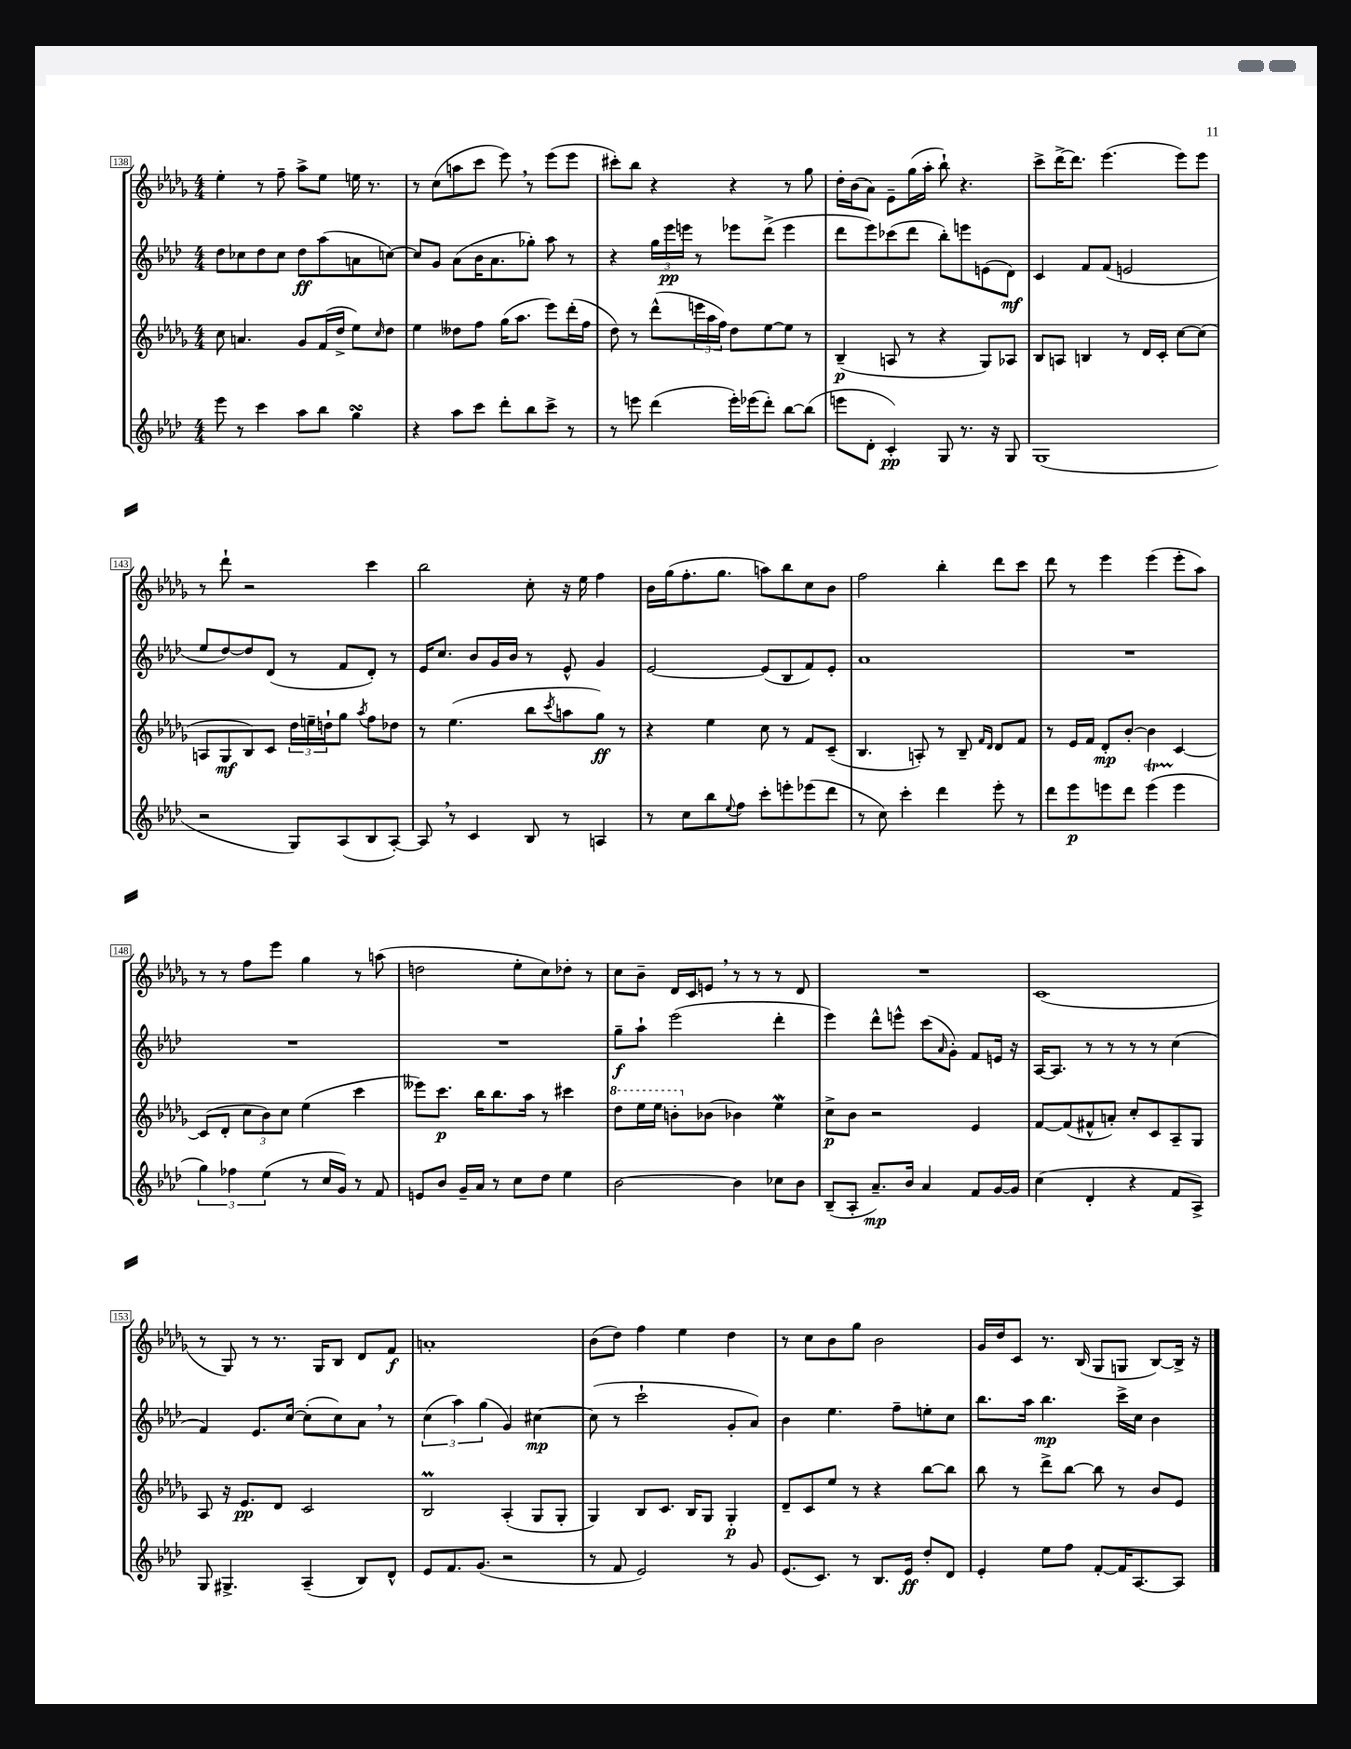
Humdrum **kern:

**kern	**dynam	**kern	**dynam	**kern	**dynam	**kern	**dynam
*part4	*part4	*part3	*part3	*part2	*part2	*part1	*part1
*staff4	*staff4	*staff3	*staff3	*staff2	*staff2	*staff1	*staff1
*clefG2	*	*clefG2	*	*clefG2	*	*clefG2	*
*k[b-e-a-d-]	*	*k[b-e-a-d-g-]	*	*k[b-e-a-d-]	*	*k[b-e-a-d-g-]	*
*M4/4	*	*M4/4	*	*M4/4	*	*M4/4	*
=138	=138	=138	=138	=138	=138	=138	=138
8eee-\	.	8cc\	.	8dd-\L	.	4ee-'\	.
8r	.	4.an/	.	8cc-X\	.	.	.
4ccc\	.	.	.	8dd-\	.	8r	.
.	.	.	.	8cc-\J	.	8ff~\	.
8aa-\L	.	8g-/L	.	8dd-\L	ff	8aa-^\L	.
8bb-\J	.	(16f/L	.	(8aa-\	.	8ee-\J	.
.	.	16dd-^/JJ	.	.	.	.	.
4ggsSsS\	.	8ee-\L)	.	8an\	.	16een\	.
.	.	.	.	.	.	8.r	.
.	.	16qqcc/	.	.	.	.	.
.	.	8dd-\J	.	[8ccn\J)	.	.	.
=139	=139	=139	=139	=139	=139	=139	=139
4r	.	4ee-\	.	8cc/L]	.	8r	.
.	.	.	.	8g/J	.	(8cc\L	.
8aa-\L	.	8dd--X\L	.	(8a-\L	.	8aan\	.
8ccc\J	.	8ff\J	.	16b-\K	.	8ccc\J	.
.	.	.	.	8.a-\	.	.	.
8ddd-'\L	.	(16gg-\KL	.	.	.	8eee-,\)	.
.	.	8.aa-\J	.	.	.	.	.
8bb-\	.	.	.	8gg-X'\J)	.	8r	.
8ccc^\J	.	8eee-\L)	.	8aa-\	.	(8eee-\L	.
8r	.	(16ddd-'\L	.	8r	.	8eee-\J	.
.	.	16ff\JJ	.	.	.	.	.
=140	=140	=140	=140	=140	=140	=140	=140
8r	.	8dd-\)	.	4r	.	8ccc#X'\L)	.
8eeen\	.	8r	.	.	.	8bb-\J	.
(4ddd-\	.	(8ddd-^^\L	.	24gg\LL	.	4r	.
.	.	.	.	24eee-\	pp	.	.
.	.	.	.	24eeen\JJ	.	.	.
.	.	24eeen\L	.	8r	.	.	.
.	.	24aa-\	.	.	.	.	.
.	.	24ff\JJ)	.	.	.	.	.
16eee'\LL)	.	8dd-\L	.	8eee-X\L	.	4r	.
(16eee-X\J	.	.	.	.	.	.	.
8ddd-'\J)	.	[8ee-\	.	(8ddd-^\J	.	.	.
[8bb-\L	.	8ee-\J]	.	4eee-\	.	8r	.
(8bb-\J]	.	8r	.	.	.	8gg-\	.
=141	=141	=141	=141	=141	=141	=141	=141
8eeen\L	.	(4B-~/	p	8ddd-\L	.	16dd-'\LL	.
.	.	.	.	.	.	(16b-\J	.
8d-'\J	.	.	.	8eee-\)	.	8a-\J)	.
4c'/)	pp	8An/	.	(8ccc-X\	.	8e-~\L	.
.	.	8r	.	8ddd-\J	.	(16gg-\L	.
.	.	.	.	.	.	16aa-'\JJ	.
8G/	.	4r	.	8bb-'\L)	.	8bb-`\)	.
8.r	.	.	.	8eeen\	.	4.r	.
.	.	8G-/L)	.	(8en\	.	.	.
16r	.	.	.	.	.	.	.
8G/	.	8A-X/J	.	8d-\J)	mf	.	.
=142	=142	=142	=142	=142	=142	=142	=142
(1G	.	8B-/L	.	4c/	.	8ccc^\L	.
.	.	8An/J	.	.	.	[16ddd-^\K	.
.	.	.	.	.	.	8.ddd-\J]	.
.	.	4Bn/	.	8f/L	.	.	.
.	.	.	.	(8f/J	.	(4.eee-\	.
.	.	8r	.	2en/	.	.	.
.	.	16d-/LL	.	.	.	.	.
.	.	16c'/JJ	.	.	.	.	.
.	.	[8cc\L	.	.	.	8eee-\L)	.
.	.	(8cc\J]	.	.	.	8eee-\J	.
!!LO:LB:g=z
=143	=143	=143	=143	=143	=143	=143	=143
2r	.	8An/L	.	8ee-/L	.	8r	.
.	.	8G-/	mf	[8dd-/)	.	8ddd-`\	.
.	.	8B-/)	.	8dd-/]	.	2r	.
.	.	8c/J	.	(8d-/J	.	.	.
8G/L)	.	24dd-\LL	.	8r	.	.	.
.	.	24een~\	.	.	.	.	.
.	.	24ddn`\J	.	.	.	.	.
(8A-/	.	8gg-\J	.	8f/L	.	.	.
.	.	8qaa-/	.	.	.	.	.
8B-/	.	8ff\L	.	8d-'/J)	.	4ccc\	.
[8A-'/J)	.	8dd-X\J	.	8r	.	.	.
=144	=144	=144	=144	=144	=144	=144	=144
8A-,/]	.	8r	.	16e-/KL	.	2bb-\	.
.	.	.	.	8.cc/J	.	.	.
8r	.	(4.ee-\	.	.	.	.	.
4c/	.	.	.	8b-/L	.	.	.
.	.	.	.	16g/L	.	.	.
.	.	.	.	16b-/JJ	.	.	.
8B-/	.	8bb-\L	.	8r	.	8cc'\	.
.	.	8qccc/	.	.	.	.	.
8r	.	8aan\	.	8e-^^/	.	16r	.
.	.	.	.	.	.	16ee-\	.
4An/	.	8gg-\J)	ff	4g/	.	4ff\	.
.	.	8r	.	.	.	.	.
=145	=145	=145	=145	=145	=145	=145	=145
8r	.	4r	.	[2e-/	.	16b-\LL	.
.	.	.	.	.	.	(16gg-\J	.
8cc\L	.	.	.	.	.	8.ff'\	.
8bb-\	.	4ee-\	.	.	.	.	.
.	.	.	.	.	.	8.gg-\J	.
8qqee-/	.	.	.	.	.	.	.
8ff\J	.	.	.	.	.	.	.
8ccc'\L	.	8cc\	.	(8e-/L]	.	8aan\L)	.
8eeen'\	.	8r	.	8B-/	.	8bb-\	.
(8eee-X\	.	8f/L	.	8f/)	.	8cc\	.
8ddd-\J	.	(8c~/J	.	8e-'/J	.	8b-\J	.
=146	=146	=146	=146	=146	=146	=146	=146
8r	.	4.B-/	.	1a-	.	2ff\	.
8cc\)	.	.	.	.	.	.	.
4ccc'\	.	.	.	.	.	.	.
.	.	8An'/)	.	.	.	.	.
4ddd-\	.	8r	.	.	.	4bb-'\	.
.	.	8B-~/	.	.	.	.	.
.	.	16qqf/LL	.	.	.	.	.
.	.	16qqd-/JJ	.	.	.	.	.
8eee-'\	.	8d-/L	.	.	.	8ddd-\L	.
8r	.	8f/J	.	.	.	8ccc\J	.
=147	=147	=147	=147	=147	=147	=147	=147
8ddd-\L	.	8r	.	1r	.	8ddd-\	.
8eee-\	p	16e-/LL	.	.	.	8r	.
.	.	16f/JJ	.	.	.	.	.
8eeen\	.	8d-'/L	mp	.	.	4eee-\	.
8ddd-\J	.	[8b-'/J	.	.	.	.	.
(4eeet\	.	4b-\]	.	.	.	(4eee-\	.
4eee\	.	[4c/	.	.	.	8eee-'\L	.
.	.	.	.	.	.	8aa-\J)	.
!!LO:LB:g=z
=148	=148	=148	=148	=148	=148	=148	=148
6gg\)	.	(8c/L]	.	1r	.	8r	.
.	.	8d-'/J	.	.	.	8r	.
6ff-X\	.	.	.	.	.	.	.
.	.	12cc\L	.	.	.	8ff\L	.
(6ee-\	.	12b-\)	.	.	.	.	.
.	.	.	.	.	.	8eee-\J	.
.	.	12cc\J	.	.	.	.	.
8r	.	(4ee-\	.	.	.	4gg-\	.
16cc/LL	.	.	.	.	.	.	.
16g/JJ)	.	.	.	.	.	.	.
8r	.	4ccc\	.	.	.	8r	.
8f/	.	.	.	.	.	(8aan\	.
=149	=149	=149	=149	=149	=149	=149	=149
8en/L	.	8eee--X\L)	.	1r	.	2ddn\	.
8b-/J	.	8.ccc\J	p	.	.	.	.
16g~/LL	.	.	.	.	.	.	.
16a-/JJ	.	16bb-\KL	.	.	.	.	.
8r	.	8.bb-\	.	.	.	.	.
8cc\L	.	.	.	.	.	8ee-'\L	.
.	.	16aa-\Jk	.	.	.	.	.
8dd-\J	.	8r	.	.	.	8cc\)	.
4ee-\	.	4ccc#X\	.	.	.	8dd-X'\J	.
.	.	.	.	.	.	8r	.
=150	=150	=150	=150	=150	=150	=150	=150
*	*	*8va	*	*	*	*	*
[2b-\	.	8ddd-\L	.	8gg~\L	f	8cc\L	.
.	.	16eee-\L	.	8aa-`\J	.	8b-~\J	.
.	.	16eee-\JJ	.	.	.	.	.
.	.	8bbn'\L	.	(2eee-\	.	16d-/LL	.
.	.	.	.	.	.	16c/J	.
*	*	*X8va	*	*	*	*	*
.	.	[8b-X\J	.	.	.	8en,/J	.
4b-\]	.	4b-X\]	.	.	.	8r	.
.	.	.	.	.	.	8r	.
8cc-X\L	.	4ee-W\	.	4ddd-'\	.	8r	.
8b-\J	.	.	.	.	.	8d-/	.
=151	=151	=151	=151	=151	=151	=151	=151
(8B-~/L	.	8cc^\L	p	4eee-\)	.	1r	.
8A-'/J	.	8b-\J	.	.	.	.	.
8.a-~/L)	mp	2r	.	8ddd-^^\L	.	.	.
.	.	.	.	8eeen^^\J	.	.	.
16b-/Jk	.	.	.	.	.	.	.
4a-/	.	.	.	(8ccc\L	.	.	.
.	.	.	.	16qqa-/	.	.	.
.	.	.	.	8g'\J)	.	.	.
8f/L	.	4e-/	.	8f/L	.	.	.
[16g/L	.	.	.	16en/Jk	.	.	.
16g/JJ]	.	.	.	16r	.	.	.
=152	=152	=152	=152	=152	=152	=152	=152
(4cc\	.	[8f/L	.	[16A-/KL	.	(1c	.
.	.	.	.	8.A-/J]	.	.	.
.	.	(8f/]	.	.	.	.	.
4d-'/	.	8f#X^^/	.	8r	.	.	.
.	.	8an'/J)	.	8r	.	.	.
4r	.	8cc'/L	.	8r	.	.	.
.	.	8c/	.	8r	.	.	.
8f/L	.	8A-~/	.	(4cc\	.	.	.
8A-^/J)	.	8G-/J	.	.	.	.	.
!!LO:LB:g=z
=153	=153	=153	=153	=153	=153	=153	=153
8G/	.	8A-/	.	4f/)	.	8r	.
4.G#X^/	.	16r	.	.	.	8G-/)	.
.	.	8.e-/L	pp	.	.	.	.
.	.	.	.	8.e-/L	.	8r	.
.	.	8d-/J	.	.	.	8.r	.
.	.	.	.	[16cc/Jk	.	.	.
(4A-~/	.	2c/	.	(8cc'\L]	.	.	.
.	.	.	.	.	.	16G-/KL	.
.	.	.	.	8cc\)	.	8B-/J	.
8B-/L)	.	.	.	8a-,\J	.	8d-/L	.
8d-^^/J	.	.	.	8r	.	8f/J	f
=154	=154	=154	=154	=154	=154	=154	=154
8e-/L	.	2B-M/	.	(6cc\	.	1an'	.
8.f/	.	.	.	.	.	.	.
.	.	.	.	6aa-\)	.	.	.
(8.g/J	.	.	.	.	.	.	.
.	.	.	.	(6gg\	.	.	.
2r	.	(4A-'/	.	4g/)	.	.	.
.	.	8G-/L	.	[4cc#X\	mp	.	.
.	.	8G-'/J	.	.	.	.	.
=155	=155	=155	=155	=155	=155	=155	=155
8r	.	4G-/)	.	(8cc#\]	.	(8b-\L	.
8f/	.	.	.	8r	.	8dd-\J)	.
2e-/)	.	8B-/L	.	2ccc`\	.	4ff\	.
.	.	8.c/J	.	.	.	.	.
.	.	.	.	.	.	4ee-\	.
.	.	16B-/KL	.	.	.	.	.
.	.	8G-/J	.	.	.	.	.
8r	.	4G-'/	p	8g'/L	.	4dd-\	.
8g/	.	.	.	8a-/J)	.	.	.
=156	=156	=156	=156	=156	=156	=156	=156
(8.e-/L	.	8d-~/L	.	4b-\	.	8r	.
.	.	8c/	.	.	.	8cc\L	.
8.c/J)	.	.	.	.	.	.	.
.	.	8ee-/J	.	4.ee-\	.	8b-\	.
8r	.	8r	.	.	.	8gg-\J	.
8.B-/L	.	4r	.	.	.	2b-\	.
.	.	.	.	8ff~\L	.	.	.
16e-/Jk	ff	.	.	.	.	.	.
8dd-'/L	.	[8bb-\L	.	8een'\	.	.	.
8d-/J	.	8bb-\J]	.	8cc\J	.	.	.
=157	=157	=157	=157	=157	=157	=157	=157
4e-'/	.	8bb-\	.	8.bb-\L	.	16g-/LL	.
.	.	.	.	.	.	16dd-/J	.
.	.	8r	.	.	.	8c/J	.
.	.	.	.	16aa-\Jk	.	.	.
8ee-\L	.	8ddd-^\L	.	4.bb-\	mp	8.r	.
8ff\J	.	[8bb-\J	.	.	.	.	.
.	.	.	.	.	.	(16B-/	.
[8f'/L	.	8bb-\]	.	.	.	8G-/L	.
16f/K]	.	8r	.	16ccc^\LL	.	8Gn/J	.
[8.A-/	.	.	.	16cc\JJ	.	.	.
.	.	8b-/L	.	4b-\	.	[8B-/L)	.
8A-/J]	.	8e-/J	.	.	.	16B-^/Jk]	.
.	.	.	.	.	.	16r	.
==	==	==	==	==	==	==	==
*-	*-	*-	*-	*-	*-	*-	*-
